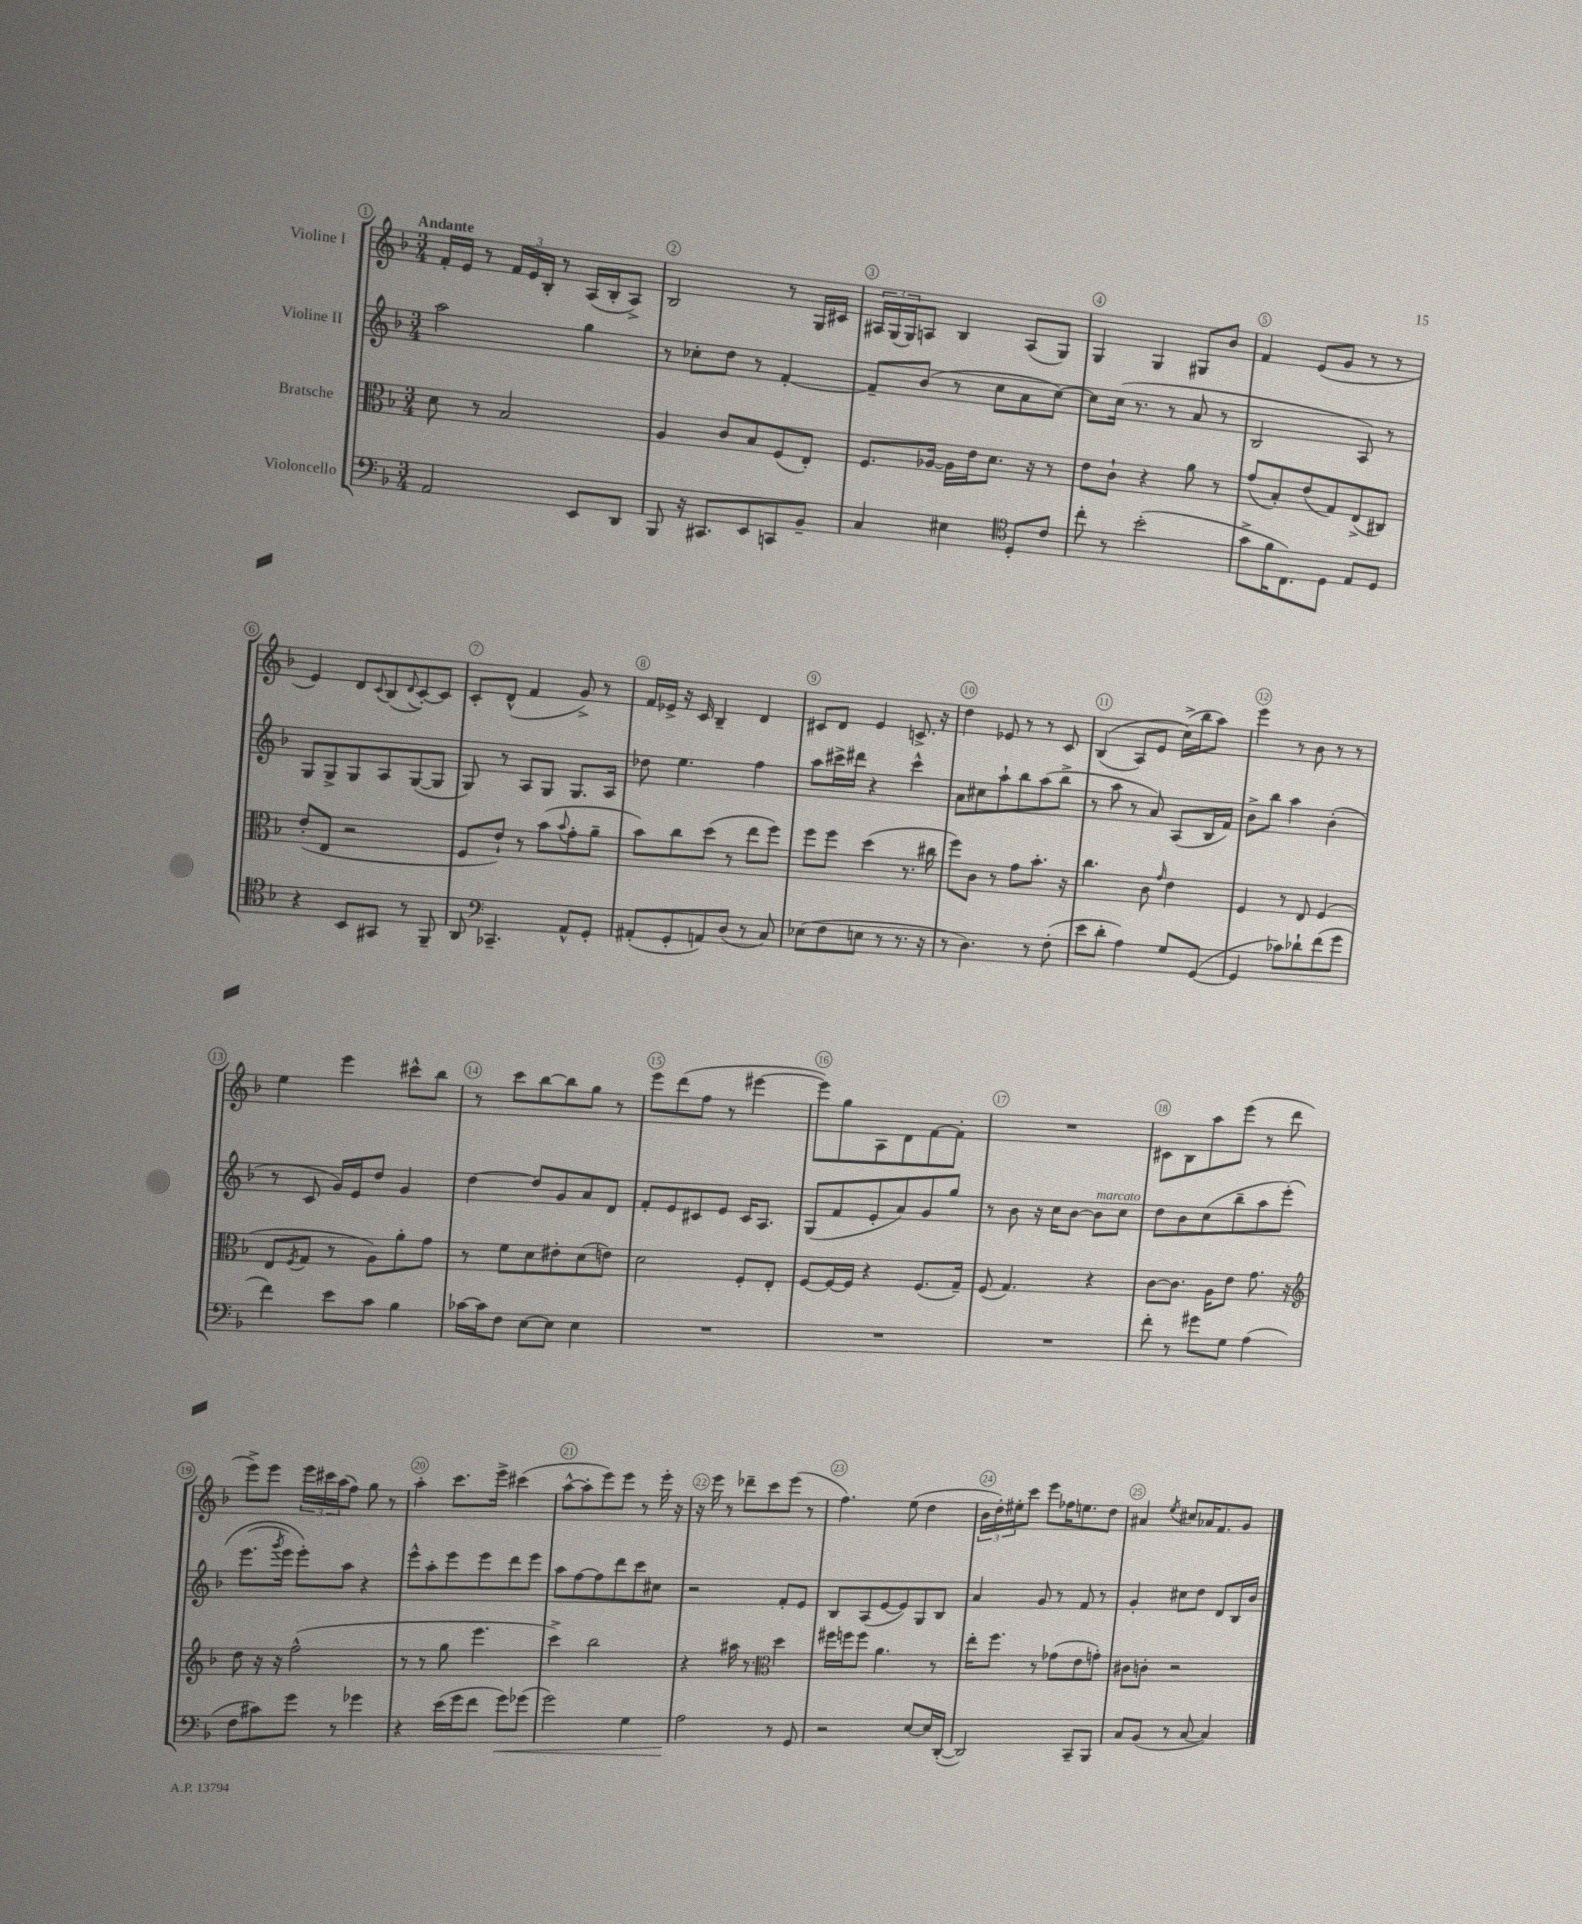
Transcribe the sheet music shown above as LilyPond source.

<<
\new StaffGroup <<
\new Staff = "s0" \with { instrumentName = "Violine I" } {
    \clef treble \key f \major \numericTimeSignature \time 3/4 \tempo "Andante"
    f'16-. e'16 r8 \tuplet 3/2 { f'16 e'16 bes16-. } r8 a16( bes16-. a8->) |
    bes2 r8 g16 cis'16 |
    \tuplet 3/2 { ais16 g16( g16) } a8 bes4 a8( g8) |
    g4 g4 gis8 bes'8 |
    f'4 e'8( g'8 r8 r8 |
    e'4) d'8 \appoggiatura { c'8 } bes8( \appoggiatura { d'8 } c'8~-.) c'8 |
    c'8-. d'8-^( f'4 g'8->) r8 |
    f'16 ees'16-> r16 c'16 bes4-- d'4 |
    cis'8 d'8 e'4 c'8.-> r16 |
    d''4 ees'8 r8 r8 c'8 |
    bes4(\( a8) e'8 c''16->(\) bes''16 a''8) |
    e'''4 r8 bes'8 r8 r8 |
    e''4 e'''4 cis'''8-^ bes''8 |
    r8 c'''8 bes''8~ bes''8 g''8 r8 |
    e'''8 d'''8( f''8 r8 eis'''4~ |
    eis'''8) g''8 a8 d'8 f'8~ f'8-. |
    R2. |
    cis'8 bes8 a''8 e'''8( r8 d'''8 |
    e'''8->) e'''8 \tuplet 3/2 { e'''16 cis'''16 a''16( } f''8) g''8 r8 |
    a''4-. c'''8. e'''16-> cis'''4( |
    a''8~-^ a''8-. e'''8) e'''8 r8 e'''16-. r16 |
    r16 e'''16 r8 des'''8-- c'''8 e'''8( r8 |
    f''4.) e''8( d''4 |
    \tuplet 3/2 { bes'16 d''16-.) eis''16-. } c'''8 e'''8 fes''16 e''8. d''8 |
    ais'4 \acciaccatura { e''8 } cis''8 aes'16 f'8. g'8 \bar "|." |
}
\new Staff = "s1" \with { instrumentName = "Violine II" } {
    \clef treble \key f \major \numericTimeSignature \time 3/4
    a''2 g''4 |
    r8 ces''8-. d''8 r8 f'4~-. |
    f'8-- bes'8( r8 c''8 a'8 c''8~) |
    c''8 c''16( r8. r8 a'8 r8 |
    bes2 a8) r8 |
    g8 g8-> g8 a8 g8~( g8 |
    g8) r8 a8 g8 g8. a16 |
    des''8 e''4. f''4 |
    a''8 cis'''16-> dis'''16 r4 cis'''4-^ |
    a'8 cis''8 a''8-! bes''8 a''8( bes''8-> |
    r8 a''8 r8 a'8) a8( bes16 f'16) |
    bes'8-> bes''8 a''4 bes'4-.( |
    r8 c'8 g'16) e'16 d''8 g'4 |
    d''4~ d''8 g'8 a'8 d'8 |
    f'8-. e'8 cis'8 e'8 cis'16 a8. |
    g8( f'8 e'8-. a'8) g'8 g''8 |
    r8 bes'8 r16 c''16 bes'8~ bes'8^\markup { \italic "marcato" } c''8 |
    d''8 bes'8 c''8( bes''8-- a''8 e'''8-.)\( |
    e'''8.( \acciaccatura { g'''8 } e'''16) e'''8-.\) a''8 r4 |
    e'''8-^ a''8-. e'''8 e'''8 d'''8 e'''8 |
    a''8 f''8~ f''8 d'''8 c'''8 cis''8 |
    r2 f'8-. e'8 |
    bes8 a8( e'8~ e'8) g8 bes8 |
    a'4 g'8 r8 f'8 r8 |
    g'4-. cis''8 d''8 d'8 bes16 bes'16 \bar "|." |
}
\new Staff = "s2" \with { instrumentName = "Bratsche" } {
    \clef alto \key f \major \numericTimeSignature \time 3/4
    d'8 r8 bes2 |
    a4 c'8 bes8 f8( e8-.) |
    f8. aes16~ aes16 e'16 d'8. r16 r8 |
    e'8 c'8-! r4 a'8 r8 |
    g'8( bes8-.) e'8( g8) e8->( cis8) |
    e'8-.( e8 r2 |
    f8 e'8-!) r8 bes'8( \appoggiatura { bes'8 } g'8-. a'8-- |
    bes'8) c''8 d''8( r8 e''8 f''8) |
    f''8 f''8 d''4( r8. cis''16 |
    f''8) c'8 r8 g'8 bes'8.-. r16 |
    c''4. c'8 \grace { g'16 } e'4 |
    f4 r8 e8 f4( |
    e8 \acciaccatura { f8 } g8 r8 a8) a'8-. g'8 |
    r8 f'8 d'8 eis'8-. d'8( e'8) |
    d'2 f8-. e8-. |
    f8~ f16~ f16 r4 f8.( g16--) |
    f8( g4.) r4 |
    c'8~ c'8. a16 e'8 g'8. r16 |
    \clef treble d''8 r16 r16 f''2-^( |
    r8 r8 g''8 e'''4. |
    c'''4->) bes''2 |
    r4 ais''16 r8. \clef alto d''4 |
    fis''16 f''16 f''8 a'4. r8 |
    e''16-. f''8. r8 ges'8( e'8 g'8-.) |
    cis'8 c'8-. r2 \bar "|." |
}
\new Staff = "s3" \with { instrumentName = "Violoncello" } {
    \clef bass \key f \major \numericTimeSignature \time 3/4
    a,2 e,8 d,8 |
    bes,,8 r16 cis,8. e,8 c,8 bes,8-- |
    c4 eis4 \clef tenor d8-. c'8 |
    c''8-. r8 bes'2-.( |
    g'8-> f'16 c8.) d8 e8 d8 |
    r4 bes,8 gis,8 r8 f,8-- |
    a,8 \clef bass ces,4.-- a,8-^ g,8-. |
    ais,8-.( g,8-. a,8) d8( r8 c8) |
    ees8( f8 e8 r8 r8. r16 |
    r8 d4.) r8 f8-.( |
    e'8 d'8-. a4) g8 g,8~( |
    g,4 ces'8) des'8-! f'8( g'8 |
    f'4) e'8 c'8 bes4 |
    ces'16~ ces'16 f8 e8~ e8 e4 |
    R2. |
    R2. |
    R2. |
    f'8-. r8 gis'8 g8 a4( |
    f8 cis'8) g'8 r8 ges'4 |
    r4 e'16( g'16 f'8 g'8\<) ges'8( |
    g'2) g4 |
    a2\! r8 g,8 |
    r2 e8~ e16 d,16~-.( |
    d,2) c,8-- bes,,8 |
    c8 bes,8( r8 c8~ c4) \bar "|." |
}
>>
>>
\layout { \context { \Score \override BarNumber.break-visibility = ##(#f #t #t) barNumberVisibility = #all-bar-numbers-visible \override BarNumber.stencil = #(make-stencil-circler 0.1 0.3 ly:text-interface::print) } }
